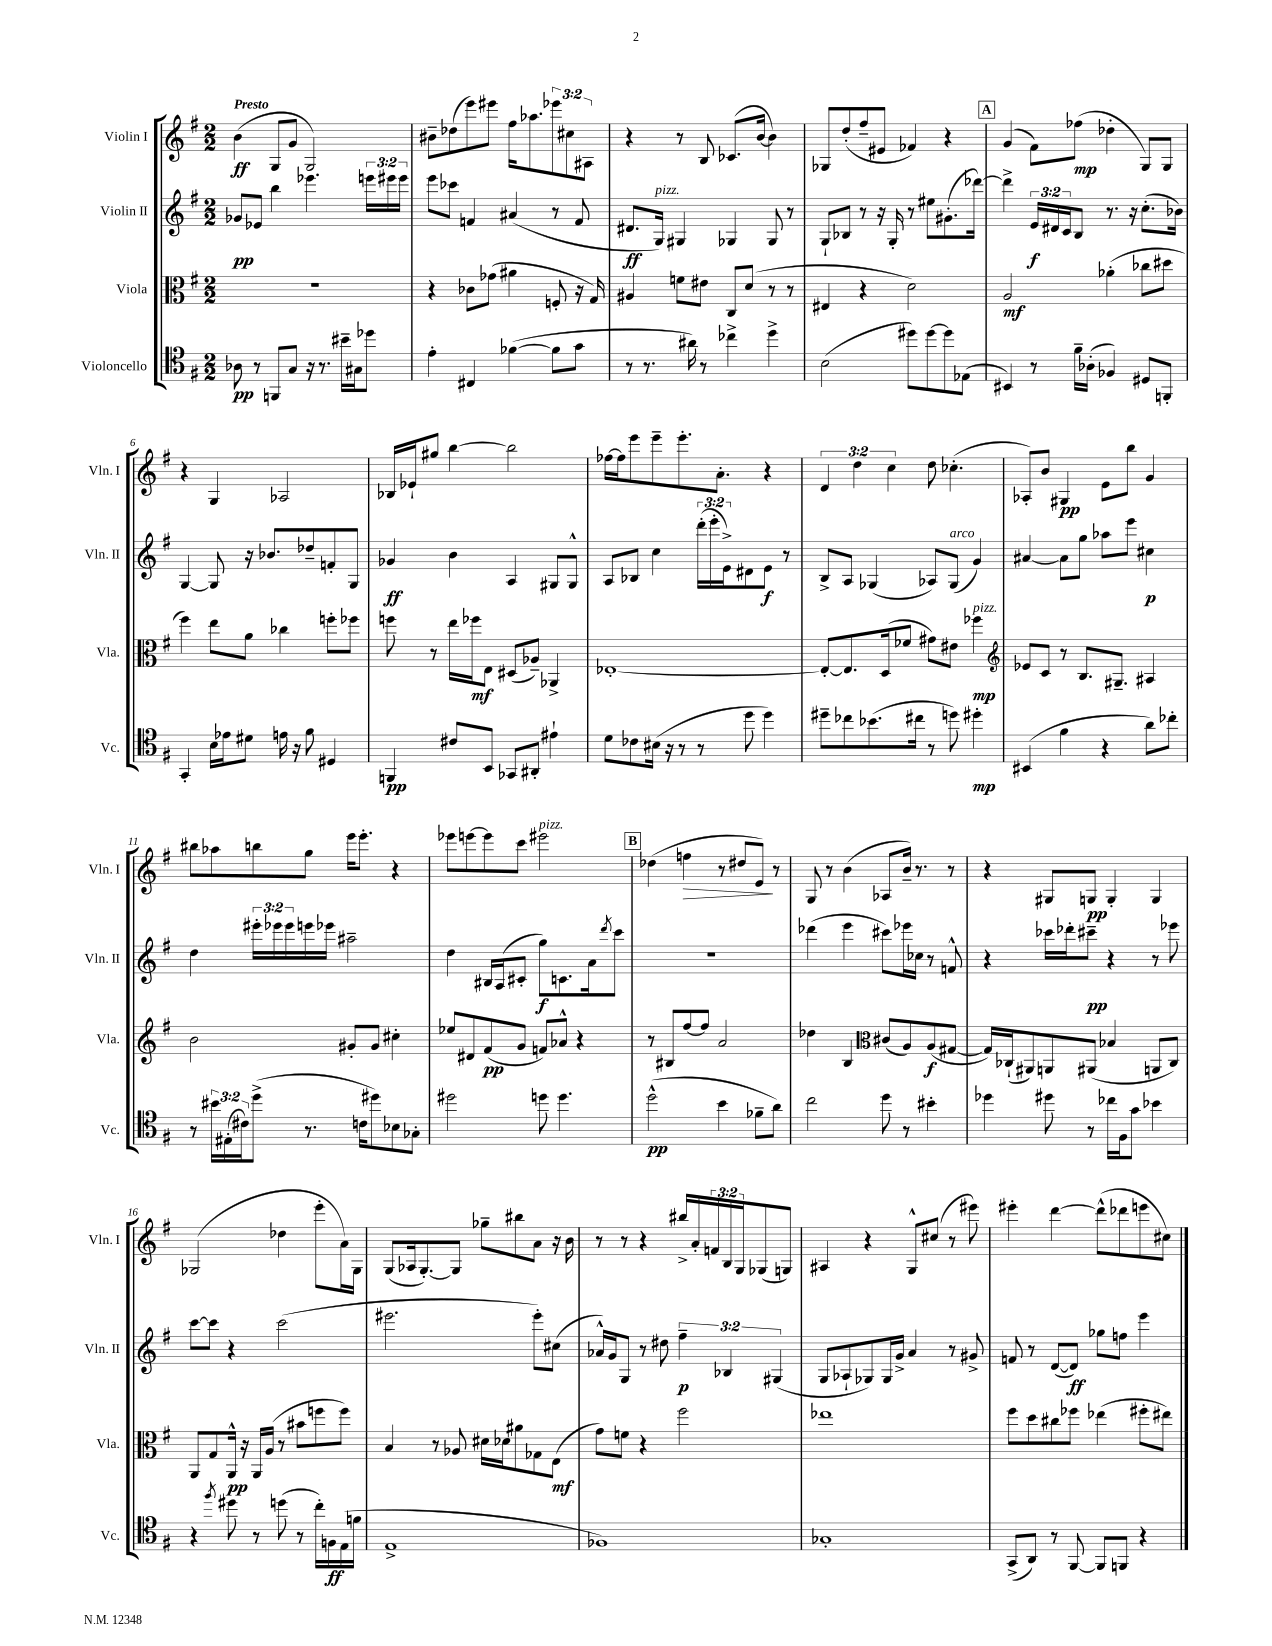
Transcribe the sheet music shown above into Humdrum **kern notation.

**kern	**kern	**kern	**kern
*staff4	*staff3	*staff2	*staff1
*clefC4	*clefC3	*clefG2	*clefG2
*k[f#]	*k[f#]	*k[f#]	*k[f#]
*M2/2	*M2/2	*M2/2	*M2/2
8A-	1r	8g-	(4b
8r	.	8e-	.
8FF	.	4bb	8G
8G	.	.	8g
16r	.	4.eee-	2G)
8.r	.	.	.
16b#~	.	.	.
16G#	.	.	.
8dd-	.	24eee	.
.	.	24eee#	.
.	.	24eee#	.
=	=	=	=
4e'	4r	8eee	8b#~
.	.	8ccc-	(8dd-
4C#	8c-	4f	8eee)
.	(8g-	.	8eee#
([4f-	4a#	(4a#	16ff#
.	.	.	8.aa-
8f-]	8F'	8r	12eee-
.	.	.	12cc#
8g	16r	8f	.
.	.	.	12A#
.	16G)	.	.
=	=	=	=
8r	4A#	8.d#	4r
8.r	.	.	.
.	.	16G)	.
.	8f	4G#	8r
16a#)	.	.	.
8r	8e#	.	8B
4cc-^	8C	4G-	(8.c-
.	(8d	.	.
.	.	.	[16b
4dd^	8r	8G-	4b])
.	8r	8r	.
=	=	=	=
(2B	4E#	8G`	8G-
.	.	8B-	(8dd'
.	4r	8r	8ff#~
.	.	16r	8e#
.	.	16G'	.
8dd#)	2d)	8r	4f-)
[8dd#	.	8ee#	.
8dd#]	.	(8.g#'	4r
(8E-	.	.	.
.	.	[16ddd-)	.
=	=	=	=
4BB#)	2A	4ddd-^]	(4g
8r	.	24e	8f#)
.	.	24d#	.
.	.	24c	.
16f#~	.	8B	(8ff-
(16A-'	.	.	.
4F-)	(4a-'	8.r	4dd-'
.	.	16r	.
8D#	8cc-	(8.cc'	8G)
8FF'	8dd#	.	8G
.	.	16b-)	.
=	=	=	=
4GG'	4ff#)	[4G	4r
16B	8ee	8G]	4G
16e-	.	.	.
8d#	8a	16r	.
.	.	8.b-	.
16e	4cc-	.	2A-
16r	.	.	.
8f#	.	8dd-~	.
4D#	8ff'	8f'	.
.	8ff-	8G	.
=	=	=	=
4FF	8ff	4g-	16B-
.	.	.	16e-`
.	8r	.	8gg#
8c#	16ee	4b	[4bb
.	16ff-	.	.
8BB	8E	.	.
8GG-	(8D#	4A	2bb]
8AA#'	8A-~)	.	.
4e#`	4AA-^	8G#	.
.	.	8G#^^	.
=	=	=	=
8d	[1E-'	8A	[16ff-
.	.	.	16ff-]
8c-	.	8B-	8eee
(16B#	.	4cc	8eee~
16r	.	.	.
8r	.	.	8.eee'
8r	.	(24ddd'	.
.	.	24eee'	.
.	.	.	8.a'
.	.	24e^)	.
8dd	.	8d#	.
4dd)	.	8e	4r
.	.	8r	.
=	=	=	=
8dd#~	8E-'_	8B^	6d
8cc-	8.E-]	8A	.
.	.	.	6dd
(8.b-	.	(4G-	.
.	(16D	.	.
.	.	.	6cc
.	8f-	.	.
16cc#	.	.	.
8r	8g#)	8A-)	8dd
8dd)	8e#	(8G-	(4.cc-'
4dd#'	4ff-	4g)	.
=	=	=	=
*	*clefG2	*	*
(4BB#	8e-	[4a#	8A-')
.	8c	.	8b
4f#	8r	8a#]	4G#
.	8.B	8gg	.
4r	.	8aa-	8e
.	8.G#~	.	.
.	.	8eee	8bb
8a)	4A#	4cc#	4g
8cc-'	.	.	.
=	=	=	=
8r	2b	4dd	8bb#
24b#	.	.	8aa-
(24E#'	.	.	.
24c#)	.	.	.
(8dd^	.	24eee#'	8bb
.	.	24eee-	.
.	.	24eee-	.
8.r	.	16eee	8gg
.	.	16eee-	.
.	8g#'	2aa#~	16eee
16c	.	.	8.eee'
8dd#)	8g#	.	.
8B-	4cc#'	.	4r
8G-'	.	.	.
=	=	=	=
2dd#	8ee-	4dd	8eee-
.	8d#	.	[8eee
.	(8f#	16B#	8eee]
.	.	(16A	.
.	8g	8c#'	8ccc
8dd	8f)	8gg)	2eee#
4.dd	8a-^^	8.c	.
.	4r	.	.
.	.	16a	.
.	.	8qddd	.
.	.	8ccc	.
=	=	=	=
(2dd^^	8r	1r	(4dd-
.	8B#	.	.
.	[8ff#	.	4ff
.	8ff#]	.	.
4b	2a	.	8r
.	.	.	8dd#
8f-~	.	.	8e)
8a)	.	.	8r
=	=	=	=
2cc	4dd-	(4ddd-	8G
.	.	.	8r
.	4B	4eee	(4b
*	*clefC3	*	*
8dd	(8c#	8ccc#)	8A-
8r	8A)	16eee-	16b~)
.	.	16cc-	8.r
4b#'	(8A	8r	.
.	[8G#	8f^^	8r
=	=	=	=
4dd-	16G#])	4r	4r
.	(16C-`	.	.
.	8AA#)	.	.
8dd#	8AA	16ccc-	8G#
.	.	16ddd-'	.
8r	(8AA#	8ccc#~	8G
16cc-	4B-	4r	4G'
16F#	.	.	.
8g	.	.	.
4b-	8AA	8r	4G
.	8C-)	8eee-	.
=	=	=	=
4r	8AA	[8ccc	(2G-
.	8G	8ccc]	.
8qff#	.	.	.
8dd#	16AA^^	4r	.
.	16r	.	.
8r	16AA	.	.
.	(16A	.	.
(8dd	8r	(2ccc	4dd-
8r	8b#	.	.
16cc')	8ff	.	8eee'
16F	.	.	.
(16E	8ff)	.	16a)
16f	.	.	16G-
=	=	=	=
1E^	4B	2.eee#	(8G
.	.	.	16A-
.	.	.	[8.G')
.	8r	.	.
.	8A-	.	8G]
.	16d#	.	8gg-~
.	16d-	.	.
.	8a#	.	8bb#
.	8G-	8eee#')	8a
.	(8E	(8cc#	16r
.	.	.	16b
=	=	=	=
1F-)	8g)	16a-^^)	8r
.	.	16g	.
.	8f	8G	8r
.	4r	8r	4r
.	.	8dd#	.
.	2ff#	6ff#~	16bb#^
.	.	.	16a'
.	.	.	24f
.	.	6B-	24B
.	.	.	24G
.	.	.	(8G-
.	.	(6G#	.
.	.	.	8G)
=	=	=	=
1G-'	1ee-	8G	4A#
.	.	8A-`	.
.	.	8G-)	4r
.	.	16G-	.
.	.	16g^	.
.	.	4a	8G^^
.	.	.	(8cc#
.	.	8r	8r
.	.	8g#^	8eee#)
=	=	=	=
(8GG^	8ff#	8f	4eee#'
8AA)	8dd	8r	.
8r	8cc#	([8d	[4ddd
[8FF#	8ff-	8d])	.
8FF#]	(4ee-	8gg-	(8ddd^^]
8FF	.	8ff	8ddd-
4r	8ff#'	4eee	8eee
.	8ee#)	.	8cc#)
==	==	==	==
*-	*-	*-	*-
